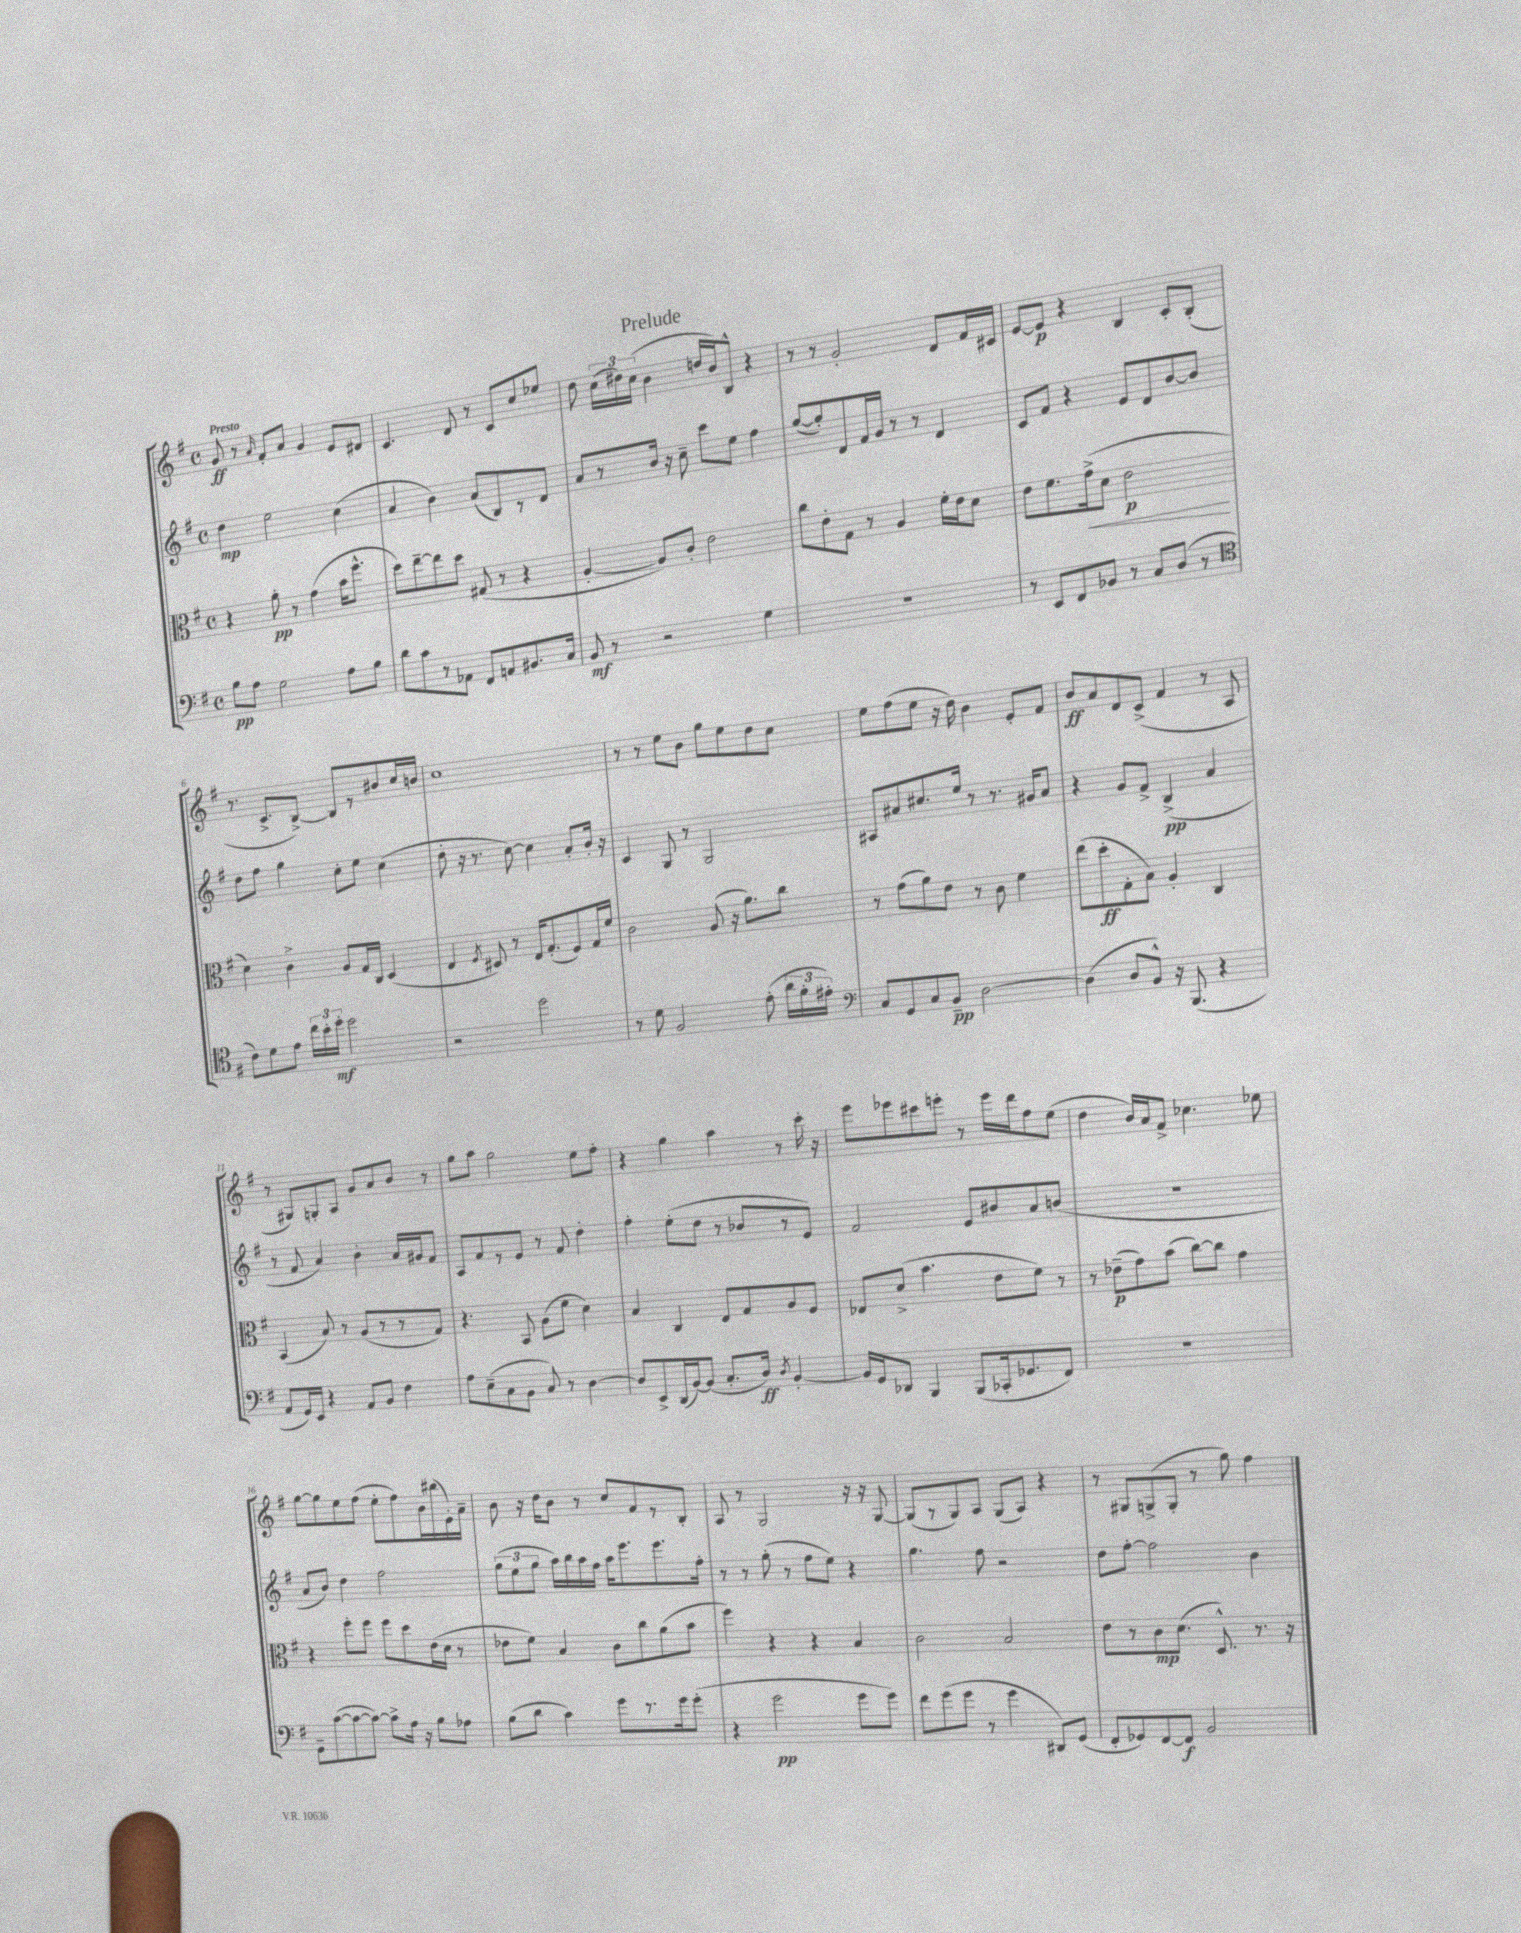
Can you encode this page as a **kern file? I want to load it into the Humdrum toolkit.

**kern	**kern	**kern	**kern
*staff4	*staff3	*staff2	*staff1
*clefF4	*clefC3	*clefG2	*clefG2
*k[f#]	*k[f#]	*k[f#]	*k[f#]
*M4/4	*M4/4	*M4/4	*M4/4
*met(c)	*met(c)	*met(c)	*met(c)
8B	4r	4dd	8g
8A	.	.	8r
.	.	.	16qqa
2G	8a'	2ee	8f#'
.	8r	.	8a
.	(4g	.	4g
8A	16b	(4cc	8e
.	8.ff#^^	.	.
8B	.	.	8d#
=	=	=	=
8d	8dd)	4a	4.c
8c	[8ee~	.	.
8r	8ee]	4b)	.
8AA-	8dd	.	8d
8FF#	(8G#	(8a	8r
8AA	8r	8B)	8c
8.BB#	4r	8r	8cc
.	.	8d	8ee-
16C	.	.	.
=	=	=	=
8BB	[4A'	8a	8dd
8r	.	8r	(24cc
.	.	.	24dd#)
.	.	.	(24cc
2r	8A])	16b	4b
.	.	16r	.
.	8c'	8cc~	.
.	2e	8ccc	16dd
.	.	.	16b)
.	.	8ee	8B^^
4G	.	4ff#	4r
=	=	=	=
1r	8cc	([8gg	8r
.	8e'	8gg'])	8r
.	8G	8d	2g'
.	8r	16f#	.
.	.	16g	.
.	4A	8r	.
.	.	8r	.
.	16f#'	4d	8d
.	16e	.	.
.	8d	.	16f#
.	.	.	16c#
=	=	=	=
8r	8e	8c	[8e
8EE	8.f#	8f#	8e]
8FF#	.	4r	4r
.	(16g^	.	.
8BB-	8d	.	.
8r	2e	8e	4B
8C	.	8d	.
(8D	.	[8b	8c'
8r	.	8b]	(8B'
=	=	=	=
*clefC4	*	*	*
8c)	4d)	8dd	8.r
8d	.	8ff#	.
.	.	.	8.c^
8e	4c^	4gg	.
24cc	.	.	[8B^)
24b'	.	.	.
24dd'	.	.	.
2dd	8A	8cc'	8B]
.	16G	8ee	8r
.	16C	.	.
.	(4D	(4cc	8b#
.	.	.	16cc
.	.	.	16b
=	=	=	=
2r	4E	8dd'	1cc
.	.	16r	.
.	.	8.r	.
.	8qF#	.	.
.	8D#)	.	.
.	8r	[8cc)	.
2dd	16E	4cc]	.
.	(8.G'	.	.
.	8F#)	8a'	.
.	16G	16b'	.
.	16f#	16r	.
=	=	=	=
8r	2c	4c	8r
8d	.	.	8r
2F#	.	8G	8ee
.	.	8r	8b
.	(8A	2G	8gg
.	16r	.	8ee
.	8.a)	.	.
(8e'	.	.	8dd
24a	8cc	.	8cc
24f#'	.	.	.
24e#')	.	.	.
=	=	=	=
*clefF4	*	*	*
8C	8r	8A#	8ee
8GG	(8g	8a#	(8ff#
8C	8a)	8.cc#	8ee
8BB~	8e	.	16r
.	.	16ee	16dd)
[2D	8r	8r	4b
.	8c	8.r	.
.	4f#	.	8e'
.	.	16g#	.
.	.	8a#	8f#
=	=	=	=
(4D]	(8ee	4r	8b
.	8dd'	.	8a
8D	8G'	8g	8d
8BB^^)	8B)	8f#^	(8c^
16r	4A'	(4B^	4f#
(8.BBB	.	.	.
4r	4C	4a	8r
.	.	.	8A
=	=	=	=
8AA	(4BB	8r	8r
16GG)	.	8f#	8G#)
16EE	.	.	.
4r	8B)	4a)	8G'
.	8r	.	8A
8AA	(8A	4b'	8g
8BB	8r	.	8a
4F#	8r	16a	8b
.	.	16g#	.
.	8G)	8f#	8r
=	=	=	=
8A	4.r	8A	8gg
(8E~	.	8f#	8aa
8C	.	8r	2gg
8BB	8BB	8e	.
8C)	(8A	8r	.
8r	8f#	8f#	.
[4D	4d)	4dd'	8ee
.	.	.	8ff#'
=	=	=	=
8D]	4B	4ff#'	4r
8EE^	.	.	.
(16DD	4C	(8ee'	4gg
[16BB)	.	.	.
(8BB]	.	8dd	.
8.C'	8E	8r	4aa
.	8G	8b-	.
16D)	.	.	.
8qD	.	.	.
[4BB'	8A	8r	8r
.	8F#	8e)	16ccc'
.	.	.	16r
=	=	=	=
16BB]	8E-	2f#	8eee
16GG	.	.	.
8DD-	(8d^	.	8eee-
4BBB	4.b	.	8ccc#
.	.	.	8eee'
(8BBB	.	8e	8r
16CC-'	8e	8b#	16eee
8.GG-	.	.	16ddd
.	8f#)	8a	8ff#
8FF#)	8r	(8b	(8ee
=	=	=	=
1r	8r	1r	4dd
.	(8e-~	.	.
.	8g)	.	16b)
.	.	.	16a
.	(8b	.	8f#^
.	[8cc)	.	4.cc-
.	8cc]	.	.
.	4g	.	.
.	.	.	8ee-
=	=	=	=
8GG~	4r	8a	[8gg
([8c	.	8b)	8gg]
8c_	8ff#'	4dd	8ee
8c_)	8ff#	.	(8ff#
8c^]	8ff#	2ff#	8ee'
16A	8dd	.	8ff#)
16r	.	.	.
8B	(16e	.	16b
.	16d	.	(16bb#
8A-	8r	.	16e')
.	.	.	16a~
=	=	=	=
(8B	8e-	(12gg	8b
.	.	12ee	.
8d	8f#)	.	16r
.	.	12gg	.
.	.	.	16dd
4c)	4B	16aa)	8b
.	.	16bb	.
.	.	16aa	8r
.	.	16ff#	.
8g	8c	16aa	8cc
.	.	8.eee	.
8.r	8cc	.	8f#
.	(8a	8.eee	8r
16g	.	.	.
(8g'	8b	.	8B'
.	.	16ff#'	.
=	=	=	=
4r	4ff#)	8r	8A
.	.	8r	8r
2g	4r	(8gg'	2G
.	.	8r	.
.	4r	8ff#	.
.	.	8ee)	.
8g	4B	4r	16r
.	.	.	16r
8g)	.	.	[8G
=	=	=	=
8f#	2c	4.gg	(8G]
(8g	.	.	8r
8g	.	.	8G)
8r	.	8ff#	8A
4g	2B	2r	(8G
.	.	.	8A)
8DD#)	.	.	4r
(8GG	.	.	.
=	=	=	=
8FF#'	8e	8dd	8r
8GG-)	8r	[8ff#'	8G#
[8FF#	8c	2ff#]	(8G^
8FF#]	(8.d	.	8G'
2BB	.	.	8r
.	8.D^^)	.	.
.	.	.	8gg)
.	8.r	4b	4ff#
.	16r	.	.
==	==	==	==
*-	*-	*-	*-
